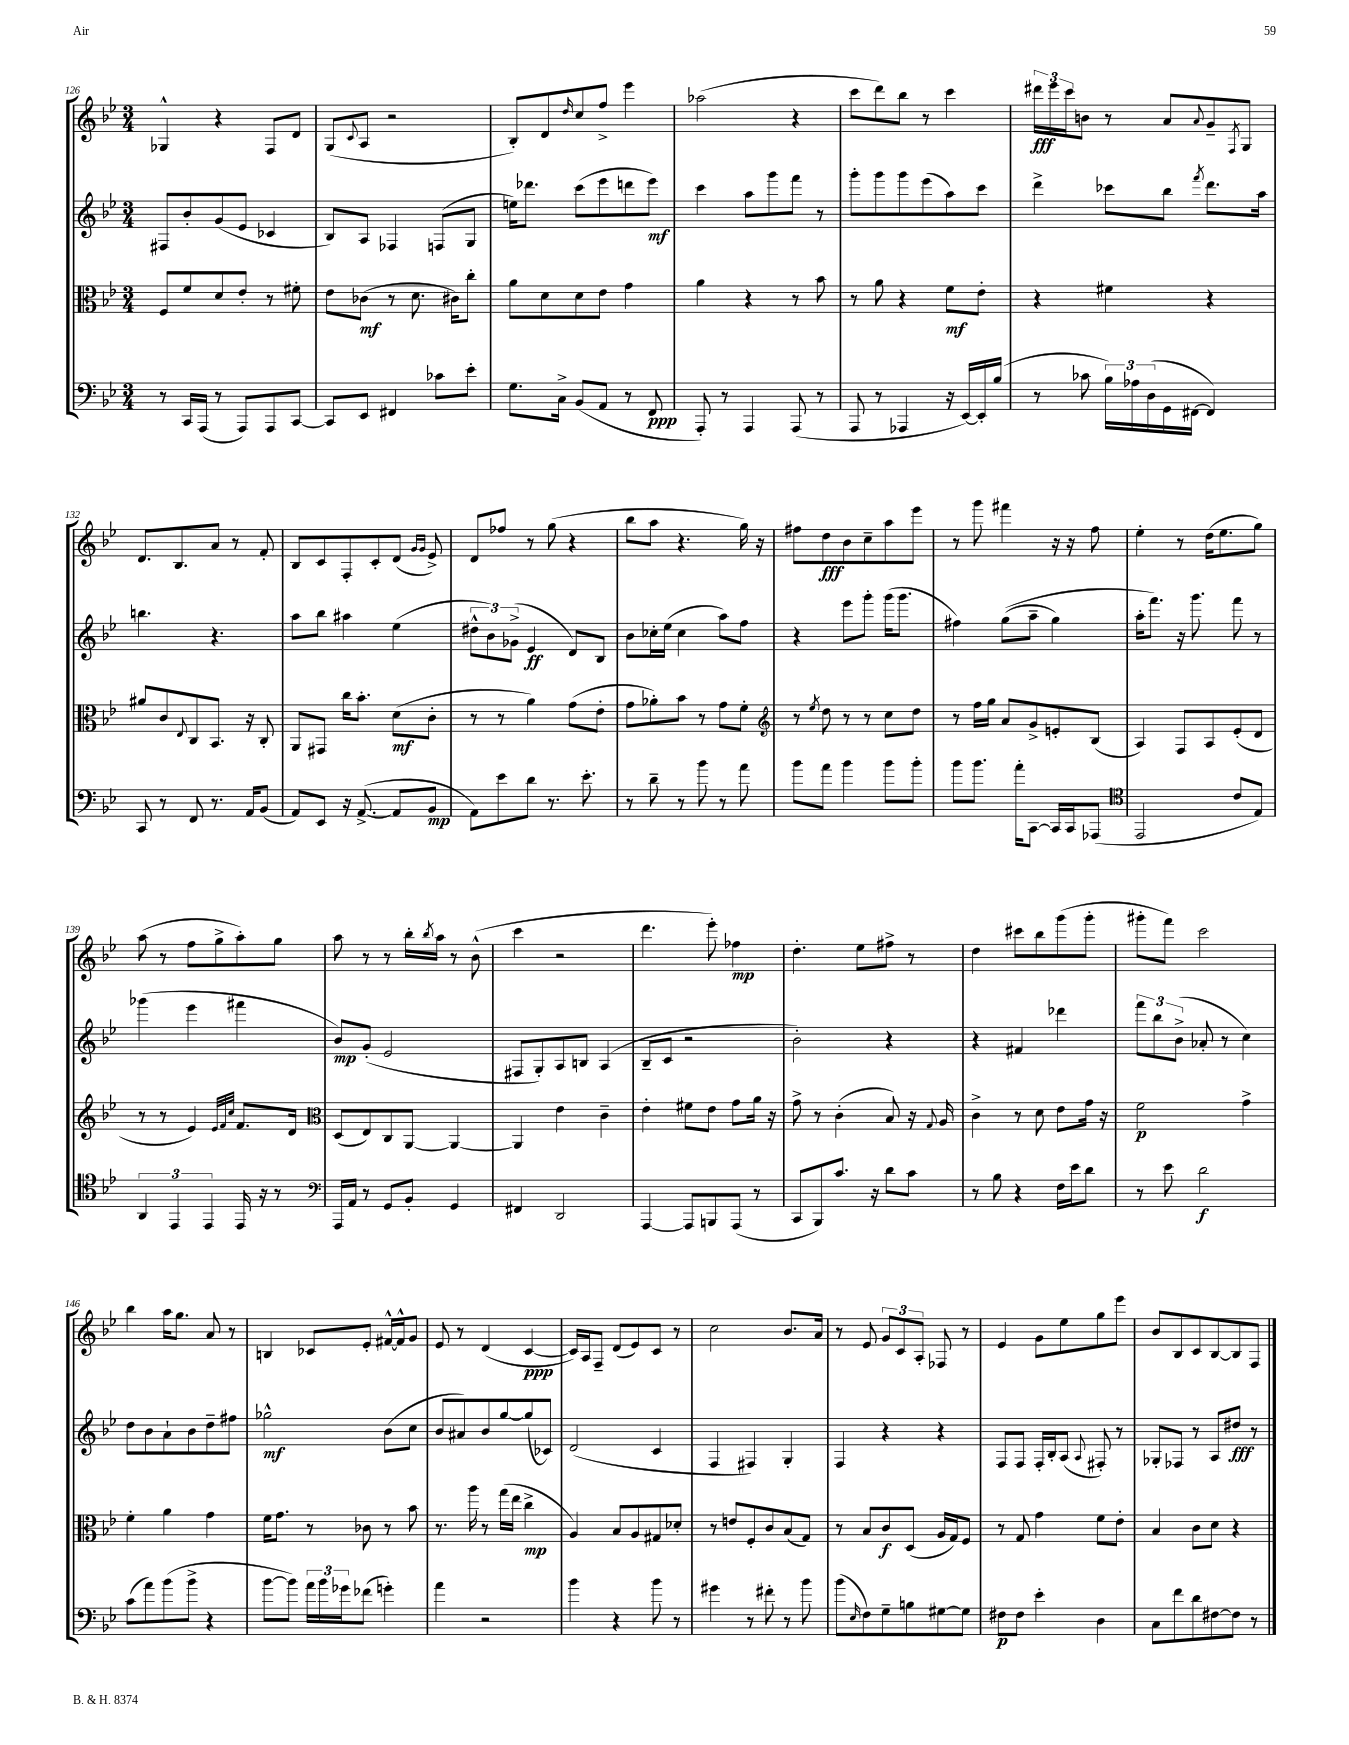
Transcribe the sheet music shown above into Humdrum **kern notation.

**kern	**kern	**kern	**kern
*staff4	*staff3	*staff2	*staff1
*clefF4	*clefC3	*clefG2	*clefG2
*k[b-e-]	*k[b-e-]	*k[b-e-]	*k[b-e-]
*M3/4	*M3/4	*M3/4	*M3/4
8r	8F/L	8F#/L	4G-^^/
16CC/LL	8f/	8b-'/	.
(16AAA/JJ	.	.	.
8r	8d/	(8g/	4r
8AAA/L)	8e-'/J	8e-/J	.
8AAA/	8r	4c-/	8F/L
[8CC/J	8f#'\	.	8d/J
=	=	=	=
8CC/]L	8e-\L	8B-/L)	(8G/L
.	.	.	8qqc/
8EE-/J	(8c-\J	8A/J	8A/J
4FF#/	8r	4F-/	2r
.	8.d\	.	.
8c-\L	.	(8F/L	.
.	16c#\LK)	.	.
8e-'\J	8cc'\J	8G/J	.
=	=	=	=
8.G\L	8a\L	16ee\LK)	8B-'/L)
.	.	8.ddd-\J	.
.	8d\	.	8d/
16C^\Jk	.	.	.
.	.	.	16qqdd/
(8BB-/L	8d\	(8ccc\L	8cc/
8AA/J	8e-\J	8eee-\	8ff^/J
8r	4g\	8ddd\	4eee-\
8FF/	.	8eee-\J)	.
=	=	=	=
8AAA'/)	4a\	4ccc\	(2aa-\
8r	.	.	.
4AAA/	4r	8aa\L	.
.	.	8ggg\	.
(8AAA/	8r	8fff\J	4r
8r	8b-\	8r	.
=	=	=	=
8AAA/	8r	8ggg'\L	8ccc\L
8r	8a\	8ggg\	8ddd\)
4AAA-/	4r	8ggg\	8bb-\J
.	.	(8eee-\	8r
16r	8f\L	8aa\)	4ccc\
[16EE-/LL)	.	.	.
16EE-'/]	8e-'\J	8ccc\J	.
(16B-/JJ	.	.	.
=	=	=	=
8r	4r	4ddd^\	24ddd#\LL
.	.	.	24eee-\
.	.	.	24ccc\J
8c-\	.	.	8b\J
24B-\LL)	4f#\	8ccc-\L	8r
24A-\	.	.	.
(24D\	.	.	.
16GG\	.	8bb-\J	8a/L
[16FF#\JJ	.	.	.
.	.	8qfff/	8qqa/
4FF#/])	4r	8.ddd\L	8g~/
.	.	.	8qF/
.	.	.	8G/J
.	.	16aa\Jk	.
=	=	=	=
8CC/	8a#/L	4.bb\	8.d/L
8r	8c/	.	.
.	.	.	8.B-/
.	8qqE-/	.	.
8FF/	8C/	.	.
8.r	8.BB-/J	4.r	8a/J
.	.	.	8r
16AA/LK	16r	.	.
(8BB-/J	8C'/	.	8f'/
=	=	=	=
8AA/L)	8AA/L	8aa\L	8B-/L
8EE-/J	8GG#/J	8bb-\J	8c/
16r	16cc\LK	4aa#\	8F'/
([8.AA^/	8.b-'\J	.	.
.	.	.	8c'/
8AA/]L	(8d\L	(4ee-\	(8d/J
.	.	.	16qqg/LL
.	.	.	16qqg/JJ
8BB-/J	8c'\J	.	8e-^/)
=	=	=	=
8AA\L)	8r	12dd#^^\L	8d/L
.	.	12b-\)	.
8e-\	8r	.	8ff-/J
.	.	(12g-^\J	.
8d\J	4a\)	4e-/	8r
8.r	.	.	(8gg\
.	(8g\L	8d/L)	4r
8.e-'\	.	.	.
.	8e-'\J	8B-/J	.
=	=	=	=
8r	8g\L	8b-\L	8bb-\L
8d~\	8a-'\)	16cc-'\L	8aa\J
.	.	(16ee-\JJ	.
8r	8b-\J	4cc-\	4.r
8b-\	8r	.	.
8r	8g\L	8aa\L)	.
8a\	8f'\J	8ff\J	16gg\)
.	.	.	16r
=	=	=	=
*	*clefG2	*	*
8b-\L	8r	4r	8ff#\L
.	8qee-/	.	.
8a\J	8dd\	.	8dd\
4b-\	8r	8eee-\L	8b-\
.	8r	8ggg'\J	8cc~\
8b-\L	8cc\L	(16ggg\LK	8aa\
.	.	8.ggg\J	.
8b-'\J	8dd\J	.	8eee-\J
=	=	=	=
8b-\L	8r	4ff#\)	8r
8.b-\J	16ff\LL	.	8ggg\
.	16gg\JJ	.	.
.	8a/L	&((8gg\L	4fff#\
16a'\LK	.	.	.
[8CC\J	8g^/	8aa~\J	.
16CC/]LL	8e'/	4gg\)	16r
16CC/J	.	.	16r
(8AAA-/J	(8B-/J	.	8ff\
=	=	=	=
*clefC4	*	*	*
2EE-/	4A/)	16aa'\LK	4ee-'\
.	.	8.fff\J&)	.
.	8F/L	16r	8r
.	.	8.ggg\	.
.	8A/	.	(16dd\LK
.	.	.	8.ee-\
8c/L	(8e-'/	8fff\	.
8E-/J)	8d/J	8r	8gg\J)
=	=	=	=
6AA/	8r	(4ggg-\	(8aa\
.	8r	.	8r
6EE-/	.	.	.
.	4e-/)	4eee-\	8ff\L
6EE-/	.	.	.
.	.	.	8gg^\
.	32qqe-/LLL	.	.
.	32qqf/	.	.
.	32qqcc/JJJ	.	.
16EE-/	8.f/L	4fff#\	8aa'\)
16r	.	.	.
8r	.	.	8gg\J
.	16d/Jk	.	.
=	=	=	=
*clefF4	*clefC3	*	*
16AAA/LL	(8D/L	8b-/L)	8aa\
16AA/JJ	.	.	.
8r	8E-/)	(8g'/J	8r
8GG/L	8C/	2e-/	8r
8BB-'/J	[8AA/J	.	16bb-'\LL
.	.	.	8qbb-/
.	.	.	16aa\JJ
4GG/	4AA/_	.	8r
.	.	.	(8b-^^\
=	=	=	=
4FF#/	4AA/]	8F#/L	4ccc\
.	.	8G'/)	.
2DD/	4e-\	8A/	2r
.	.	8B/J	.
.	4c~\	(4A/	.
=	=	=	=
[4AAA/	4e-'\	8B-~/L	4.ddd\
.	.	8c/J	.
8AAA/]L	8f#\L	2r	.
8BBB/	8e-\J	.	8eee-'\)
(8AAA/J	8g\L	.	4ff-\
8r	16a\Jk	.	.
.	16r	.	.
=	=	=	=
8CC/L	8g^\	2b-'\)	4.dd'\
8BBB-/)	8r	.	.
8.c/J	(4c'\	.	.
.	.	.	8ee-\L
16r	.	.	.
8d\L	8B-/)	4r	8ff#^\J
8c\J	16r	.	8r
.	8qqG/	.	.
.	16A/	.	.
=	=	=	=
8r	4c^\	4r	4dd\
8B-\	.	.	.
4r	8r	4f#/	8ccc#\L
.	8d\	.	8bb-\
16F\LL	8e-\L	4ddd-\	(8ggg\
16e-\J	.	.	.
8d\J	16g\Jk	.	8ggg'\J
.	16r	.	.
=	=	=	=
8r	2f\	12fff\L	8ggg#'\L
.	.	12bb-\	.
8e-\	.	.	8fff\J)
.	.	(12b-^\J	.
2d\	.	8a-'/	2ccc\
.	.	8r	.
.	4g^\	4cc\)	.
=	=	=	=
(8c\L	4f'\	8dd\L	4bb-\
8a\)	.	8b-\	.
(8b-\	4a\	8a`\	16aa\LK
.	.	.	8.gg\J
8b-^\J	.	8b-\	.
4r	4g\	8dd~\	8a/
.	.	8ff#\J	8r
=	=	=	=
[8b-\L	16f\LK	2gg-^^\	4B/
.	8.g\J	.	.
8b-\]J)	.	.	.
24a\LL	8r	.	8c-/L
24b-\	.	.	.
24g-\J	.	.	.
(8f-\J	8c-\	.	8e-'/J
4g'\)	8r	(8b-\L	[16f#^^/LL
.	.	.	16f#^^/]J
.	8b-\	8cc\J	8g/J
=	=	=	=
4a\	8.r	8b-/L	8e-/
.	.	8a#/)	8r
.	16aa\	.	.
2r	8r	8b-/	(4d/
.	(16gg\LL	[8gg/	.
.	16ee-\JJ	.	.
.	4cc^\	(8gg/]	[4c/
.	.	8c-/J)	.
=	=	=	=
4b-\	4A/)	(2d/	16c/]LL)
.	.	.	16A/J
.	.	.	8F~/J
4r	8B-/L	.	(8d/L
.	8A/	.	8e-/)
8b-\	8G#/	4c/	8c/J
8r	8d-'/J	.	8r
=	=	=	=
4g#\	8r	4F/	2cc\
.	8e/L	.	.
8r	8F'/	4F#/)	.
8f#'\	8c/	.	.
8r	(8B-/	4G'/	8.b-/L
8b-\	8G/J)	.	.
.	.	.	16a/Jk
=	=	=	=
(8b-\L	8r	4F/	8r
16qqE-/	.	.	.
8F\)	8B-/L	.	8e-/
8G~\	8c/	4r	12g/L
.	.	.	12c/
8B\	(8D/J	.	.
.	.	.	12A'/J
[8G#\	16A/LL	4r	8F-/
.	16G/J)	.	.
8G#\]J	8F/J	.	8r
=	=	=	=
8F#\L	8r	8F/L	4e-/
8F#\J	8G/	8F/J	.
4e-'\	4g\	16F'/LL	8g\L
.	.	16B-'/J	.
.	.	(8A/J	8ee-\
.	.	8qqA/	.
4D\	8f\L	8F#'/)	8gg\
.	8e-'\J	8r	8eee-\J
=	=	=	=
8C\L	4B-/	8G-'/L	8b-/L
8f\	.	8F-/J	8B-/
8d\	8c\L	8r	8c/
[8F#\	8d\J	8A/L	[8B-/
8F#\]J	4r	8dd#/J	8B-/]
8r	.	8r	8F/J
==	==	==	==
*-	*-	*-	*-
